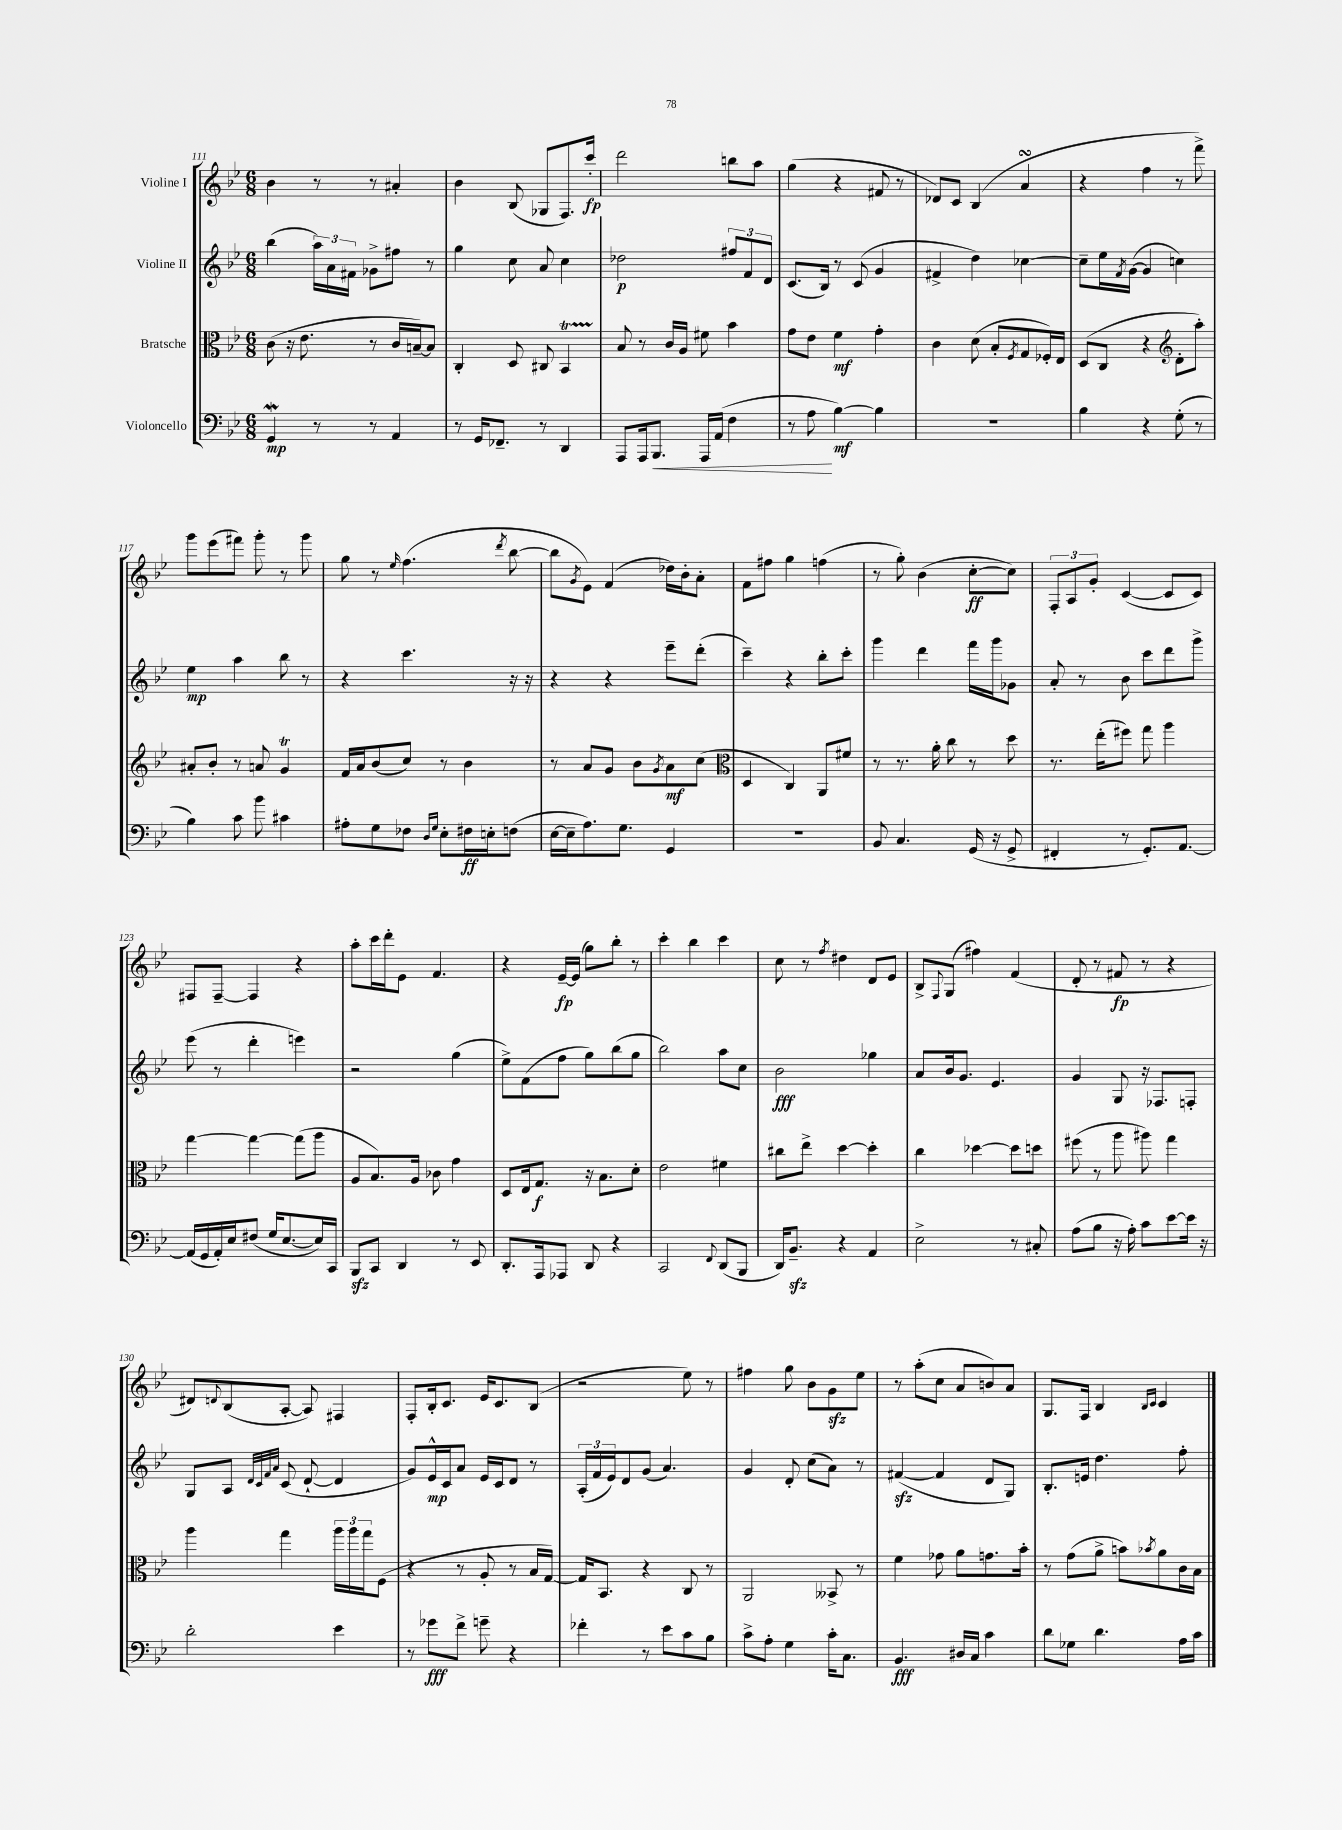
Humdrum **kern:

**kern	**dynam	**kern	**dynam	**kern	**dynam	**kern	**dynam
*part4	*part4	*part3	*part3	*part2	*part2	*part1	*part1
*staff4	*staff4	*staff3	*staff3	*staff2	*staff2	*staff1	*staff1
*I"Violoncello	*	*I"Bratsche	*	*I"Violine II	*	*I"Violine I	*
*clefF4	*	*clefC3	*	*clefG2	*	*clefG2	*
*k[b-e-]	*	*k[b-e-]	*	*k[b-e-]	*	*k[b-e-]	*
*M6/8	*	*M6/8	*	*M6/8	*	*M6/8	*
=111	=111	=111	=111	=111	=111	=111	=111
4GGW/	mp	(8c\	.	(4bb-\	.	4b-\	.
.	.	16r	.	.	.	.	.
.	.	8.e-\	.	.	.	.	.
8r	.	.	.	24aa\LL)	.	8r	.
.	.	.	.	24a\	.	.	.
.	.	.	.	24f#X\JJ	.	.	.
8r	.	8r	.	8g-X^\L	.	8r	.
4AA/	.	16c/LL	.	8ff#X\J	.	4a#X'/	.
.	.	[16Bn~/J)	.	.	.	.	.
.	.	8B/J]	.	8r	.	.	.
=112	=112	=112	=112	=112	=112	=112	=112
8r	.	4C'/	.	4gg\	.	4b-\	.
16GG/KL	.	.	.	.	.	.	.
8.FF-X~/J	.	.	.	.	.	.	.
.	.	8D/	.	8cc\	.	(8B-/	.
8r	.	8C#X/	.	8a/	.	8G-X/L	.
4DD/	.	4BB-T/	.	4cc\	.	8.F/)	.
.	.	.	.	.	.	16ccc'/Jk	fp
=113	=113	=113	=113	=113	=113	=113	=113
8AAA/L	.	8B-/	.	2dd-X\	p	2ddd\	.
16AAA/k	.	8r	.	.	.	.	.
!	!LO:HP:b	!	!	!	!	!	!
8.BBB-/J	<	.	.	.	.	.	.
.	.	16c/LL	.	.	.	.	.
.	.	16A/JJ	.	.	.	.	.
16AAA/LL	.	8f#X\	.	.	.	.	.
(16AA/JJ	.	.	.	.	.	.	.
4F\	.	4b-\	.	12ff#X/L	.	8bbn\L	.
.	.	.	.	12f/	.	.	.
.	.	.	.	.	.	8aa\J	.
.	.	.	.	12d/J	.	.	.
=114	=114	=114	=114	=114	=114	=114	=114
8r	.	8g\L	.	(8.c/L	.	(4gg\	.
8A\	.	8e-\J	.	.	.	.	.
.	.	.	.	16B-/Jk)	.	.	.
[4B-\)	[ mf	4f\	mf	8r	.	4r	.
.	.	.	.	(8c/	.	.	.
4B-\]	.	4g'\	.	4g/	.	8f#X/	.
.	.	.	.	.	.	8r	.
=115	=115	=115	=115	=115	=115	=115	=115
2.r	.	4c\	.	4f#X^/	.	8d-X/L)	.
.	.	.	.	.	.	8c/J	.
.	.	(8d\	.	4dd\)	.	(4B-/	.
.	.	8B-'/L	.	.	.	.	.
.	.	8qF/	.	.	.	.	.
.	.	8G/	.	[4cc-X\	.	4asSsS/	.
.	.	16F-X'/L)	.	.	.	.	.
.	.	16E-/JJ	.	.	.	.	.
=116	=116	=116	=116	=116	=116	=116	=116
4B-\	.	(8D/L	.	8cc-~\L]	.	4r	.
.	.	8C/J	.	16ee-\L	.	.	.
.	.	.	.	8qf/	.	.	.
.	.	.	.	([16g\JJ	.	.	.
4r	.	4r	.	4g/]	.	4ff\	.
*	*	*clefG2	*	*	*	*	*
(8G'\	.	8d'\L	.	4ccn\)	.	8r	.
8r	.	8aa'\J)	.	.	.	8fff^\)	.
!!LO:LB:g=z
=117	=117	=117	=117	=117	=117	=117	=117
4B-\)	.	8a#X'/L	.	4ee-\	mp	8ggg\L	.
.	.	8b-'/J	.	.	.	(8eee-\	.
8c\	.	8r	.	4aa\	.	8fff#X\J)	.
8b-\	.	8an/	.	.	.	8ggg'\	.
4c#X\	.	4gT/	.	8bb-\	.	8r	.
.	.	.	.	8r	.	8ggg\	.
=118	=118	=118	=118	=118	=118	=118	=118
8A#X'\L	.	16f/LL	.	4r	.	8gg\	.
.	.	16a/J	.	.	.	.	.
8G\	.	(8b-/	.	.	.	8r	.
.	.	.	.	.	.	16qqee-/	.
8F-X\J	.	8cc/J)	.	4.ccc\	.	(4.ff\	.
16qqD/LL	.	.	.	.	.	.	.
16qqG/JJ	.	.	.	.	.	.	.
8E-'\L	.	8r	.	.	.	.	.
16F#X\L	ff	4b-\	.	.	.	.	.
16En'\J	.	.	.	.	.	.	.
.	.	.	.	.	.	8qddd/	.
(8Fn\J	.	.	.	16r	.	[8bb-\	.
.	.	.	.	16r	.	.	.
=119	=119	=119	=119	=119	=119	=119	=119
[16E-\LL	.	8r	.	4r	.	8bb-\L]	.
16E-~\J]	.	.	.	.	.	.	.
.	.	.	.	.	.	8qg/	.
8.A\)	.	8a/L	.	.	.	8e-\J)	.
.	.	8g/J	.	4r	.	(4f/	.
8.G\J	.	.	.	.	.	.	.
.	.	8b-\L	.	.	.	.	.
.	.	8qg/	.	.	.	.	.
4GG/	.	8a\	mf	8eee-~\L	.	16dd-X\LL)	.
.	.	.	.	.	.	16b-'\J	.
.	.	(8cc\J	.	(8ddd'\J	.	8a'\J	.
=120	=120	=120	=120	=120	=120	=120	=120
*	*	*clefC3	*	*	*	*	*
2.r	.	4D/	.	4ccc~\)	.	8f\L	.
.	.	.	.	.	.	8ff#X\J	.
.	.	4C/)	.	4r	.	4gg\	.
.	.	8AA/L	.	8bb-'\L	.	(4ffn\	.
.	.	8f#X/J	.	8ccc'\J	.	.	.
=121	=121	=121	=121	=121	=121	=121	=121
8BB-/	.	8r	.	4ggg\	.	8r	.
4.C/	.	8.r	.	.	.	8gg'\)	.
.	.	.	.	4ddd\	.	(4b-\	.
.	.	16a'\	.	.	.	.	.
.	.	8cc\	.	.	.	.	.
(16GG/	.	8r	.	16fff\LL	.	[8cc'\L	ff
16r	.	.	.	16ggg\J	.	.	.
8GG^/	.	8dd\	.	8g-X\J	.	8cc\J])	.
=122	=122	=122	=122	=122	=122	=122	=122
4FF#X'/	.	8.r	.	8a'/	.	12F'/L	.
.	.	.	.	.	.	12A/	.
.	.	.	.	8r	.	.	.
.	.	.	.	.	.	12g'/J	.
.	.	(16ee-'\KL	.	.	.	.	.
8r	.	8ff#X\J)	.	8b-\	.	([4c/	.
8.GG'/L)	.	8gg\	.	8ccc\L	.	.	.
.	.	4aa\	.	8ddd\	.	8c/L]	.
[8.AA/J	.	.	.	.	.	.	.
.	.	.	.	8ggg^\J	.	8c/J)	.
!!LO:LB:g=z
=123	=123	=123	=123	=123	=123	=123	=123
(16AA/LL]	.	[4gg\	.	(8eee-\	.	8F#X/L	.
16GG/	.	.	.	.	.	.	.
16AA'/)	.	.	.	8r	.	[8F#~/J	.
16E-/J	.	.	.	.	.	.	.
(8F#X/J	.	4gg\_	.	4ddd'\	.	4F#/]	.
16G/KL	.	.	.	.	.	.	.
[8.E-/	.	.	.	.	.	.	.
.	.	(8gg\L]	.	4eeen\)	.	4r	.
16E-/L])	.	8aa\J	.	.	.	.	.
16CC/JJ	.	.	.	.	.	.	.
=124	=124	=124	=124	=124	=124	=124	=124
8BBB-zz/L	.	8A/L	.	2r	.	8aa'\L	.
8CC/J	.	8.B-/)	.	.	.	16ccc\L	.
.	.	.	.	.	.	16ddd'\J	.
4DD/	.	.	.	.	.	8e-\J	.
.	.	16A/Jk	.	.	.	.	.
.	.	8c-X\	.	.	.	4.f/	.
8r	.	4g\	.	(4gg\	.	.	.
8EE-/	.	.	.	.	.	.	.
=125	=125	=125	=125	=125	=125	=125	=125
8.DD'/L	.	8D/L	.	8ee-^\L)	.	4r	.
.	.	16E-/k	.	(8f\	.	.	.
16AAA/k	.	8.G/J	f	.	.	.	.
8AAA-X/J	.	.	.	8ff\J	.	[16e-~/LL	fp
.	.	.	.	.	.	(16e-/JJ]	.
8DD/	.	16r	.	8gg\L)	.	8gg\L)	.
.	.	8.B-\L	.	.	.	.	.
4r	.	.	.	(8bb-\	.	8bb-'\J	.
.	.	8d'\J	.	8gg\J	.	8r	.
=126	=126	=126	=126	=126	=126	=126	=126
2CC/	.	2e-\	.	2bb-\)	.	4ccc'\	.
.	.	.	.	.	.	4bb-\	.
8qqFF/	.	.	.	.	.	.	.
(8DD/L	.	4f#X\	.	8aa\L	.	4ccc\	.
8BBB-/J	.	.	.	8cc\J	.	.	.
=127	=127	=127	=127	=127	=127	=127	=127
16DD/KL)	.	8cc#X\L	.	2b-\	fff	8cc\	.
8.BB-zz~/J	.	.	.	.	.	.	.
.	.	8ee-^\J	.	.	.	8r	.
.	.	.	.	.	.	8qff/	.
4r	.	[4dd\	.	.	.	4dd#X\	.
4AA/	.	4dd'\]	.	4gg-X\	.	8d/L	.
.	.	.	.	.	.	8e-/J	.
=128	=128	=128	=128	=128	=128	=128	=128
2E-^\	.	4cc\	.	8a/L	.	8B-^/L	.
.	.	.	.	.	.	8qqF/	.
.	.	.	.	16b-/k	.	(8G/J	.
.	.	.	.	8.g/J	.	.	.
.	.	[4dd-X\	.	.	.	4ff#X\)	.
.	.	.	.	4.e-/	.	.	.
8r	.	8dd-\L]	.	.	.	(4f/	.
8C#X'/	.	8ddn\J	.	.	.	.	.
=129	=129	=129	=129	=129	=129	=129	=129
(8A\L	.	(8ff#X\	.	4g/	.	8d'/	.
8B-\J	.	8r	.	.	.	8r	.
16r	.	8aa\	.	8G/	.	8f#X/	fp
16A'\)	.	.	.	.	.	.	.
8c\L	.	8aa#X\)	.	16r	.	8r	.
.	.	.	.	8.F-X/L	.	.	.
[8e-\	.	4gg\	.	.	.	4r	.
16e-\Jk]	.	.	.	8Fn'/J	.	.	.
16r	.	.	.	.	.	.	.
!!LO:LB:g=z
=130	=130	=130	=130	=130	=130	=130	=130
2d'\	.	4aa\	.	8G/L	.	8d#X/L)	.
.	.	.	.	.	.	8qqdn/	.
.	.	.	.	8A/J	.	(8B-/	.
.	.	.	.	32qqd/LLL	.	.	.
.	.	.	.	32qqc/	.	.	.
.	.	.	.	32qqf/	.	.	.
.	.	.	.	32qqa/JJJ	.	.	.
.	.	4gg\	.	(8c/	.	[8A'/J	.
.	.	.	.	[8d`/	.	8A/])	.
4e-\	.	24aa\LL	.	4d/]	.	4F#X/	.
.	.	24aa\	.	.	.	.	.
.	.	24gg\J	.	.	.	.	.
.	.	(8F\J	.	.	.	.	.
=131	=131	=131	=131	=131	=131	=131	=131
8r	.	4r	.	8g/L)	.	8F'/L	.
8g-X\L	fff	.	.	16e-^^/L	mp	16B-'/k	.
.	.	.	.	16c/J	.	8.c/J	.
8f^\J	.	8r	.	8a/J	.	.	.
8gn~\	.	8A'/	.	16e-/LL	.	16e-/KL	.
.	.	.	.	16c/J	.	8.c/	.
4r	.	8r	.	8d/J	.	.	.
.	.	16B-/LL	.	8r	.	(8B-/J	.
.	.	[16G/JJ)	.	.	.	.	.
=132	=132	=132	=132	=132	=132	=132	=132
4f-X'\	.	16G/KL]	.	(24A'/LL	.	2r	.
.	.	.	.	24f/	.	.	.
.	.	8.BB-/J	.	.	.	.	.
.	.	.	.	24e-/J)	.	.	.
.	.	.	.	8d/	.	.	.
8r	.	4r	.	(8g/J	.	.	.
8e-\L	.	.	.	4.a/)	.	.	.
8c\	.	8C/	.	.	.	8ee-\)	.
8B-\J	.	8r	.	.	.	8r	.
=133	=133	=133	=133	=133	=133	=133	=133
8c^\L	.	2AA/	.	4g/	.	4ff#X\	.
8A'\J	.	.	.	.	.	.	.
4G\	.	.	.	8d'/	.	8gg\	.
.	.	.	.	(8cc\L	.	8b-\L	.
16c'\KL	.	8BB--X^/	.	8a\J)	.	8gzz\	.
8.C\J	.	.	.	.	.	.	.
.	.	8r	.	8r	.	8ee-\J	.
=134	=134	=134	=134	=134	=134	=134	=134
4.BB-/	fff	4f\	.	([4f#Xzz/	.	8r	.
.	.	.	.	.	.	(8aa'\L	.
.	.	8g-X\	.	4f#/]	.	8cc\J	.
16D#X/LL	.	8a\L	.	.	.	8a/L	.
16C/JJ	.	.	.	.	.	.	.
4c\	.	8.gn\	.	8d/L	.	8bn/)	.
.	.	.	.	8G/J)	.	8a/J	.
.	.	16b-'\Jk	.	.	.	.	.
=135	=135	=135	=135	=135	=135	=135	=135
8d\L	.	8r	.	8.B-'/L	.	8.G/L	.
8G-X\J	.	(8g\L	.	.	.	.	.
.	.	.	.	16en/Jk	.	16F/Jk	.
4.d\	.	8a^\J	.	4.dd\	.	4B-/	.
.	.	8bn\L)	.	.	.	.	.
.	.	.	.	.	.	16qqB-/LL	.
.	.	8qb-X/	.	.	.	16qqc/JJ	.
.	.	8a\	.	.	.	4c/	.
16A\LL	.	16c\L	.	8ff'\	.	.	.
16c\JJ	.	16B-\JJ	.	.	.	.	.
==	==	==	==	==	==	==	==
*-	*-	*-	*-	*-	*-	*-	*-
